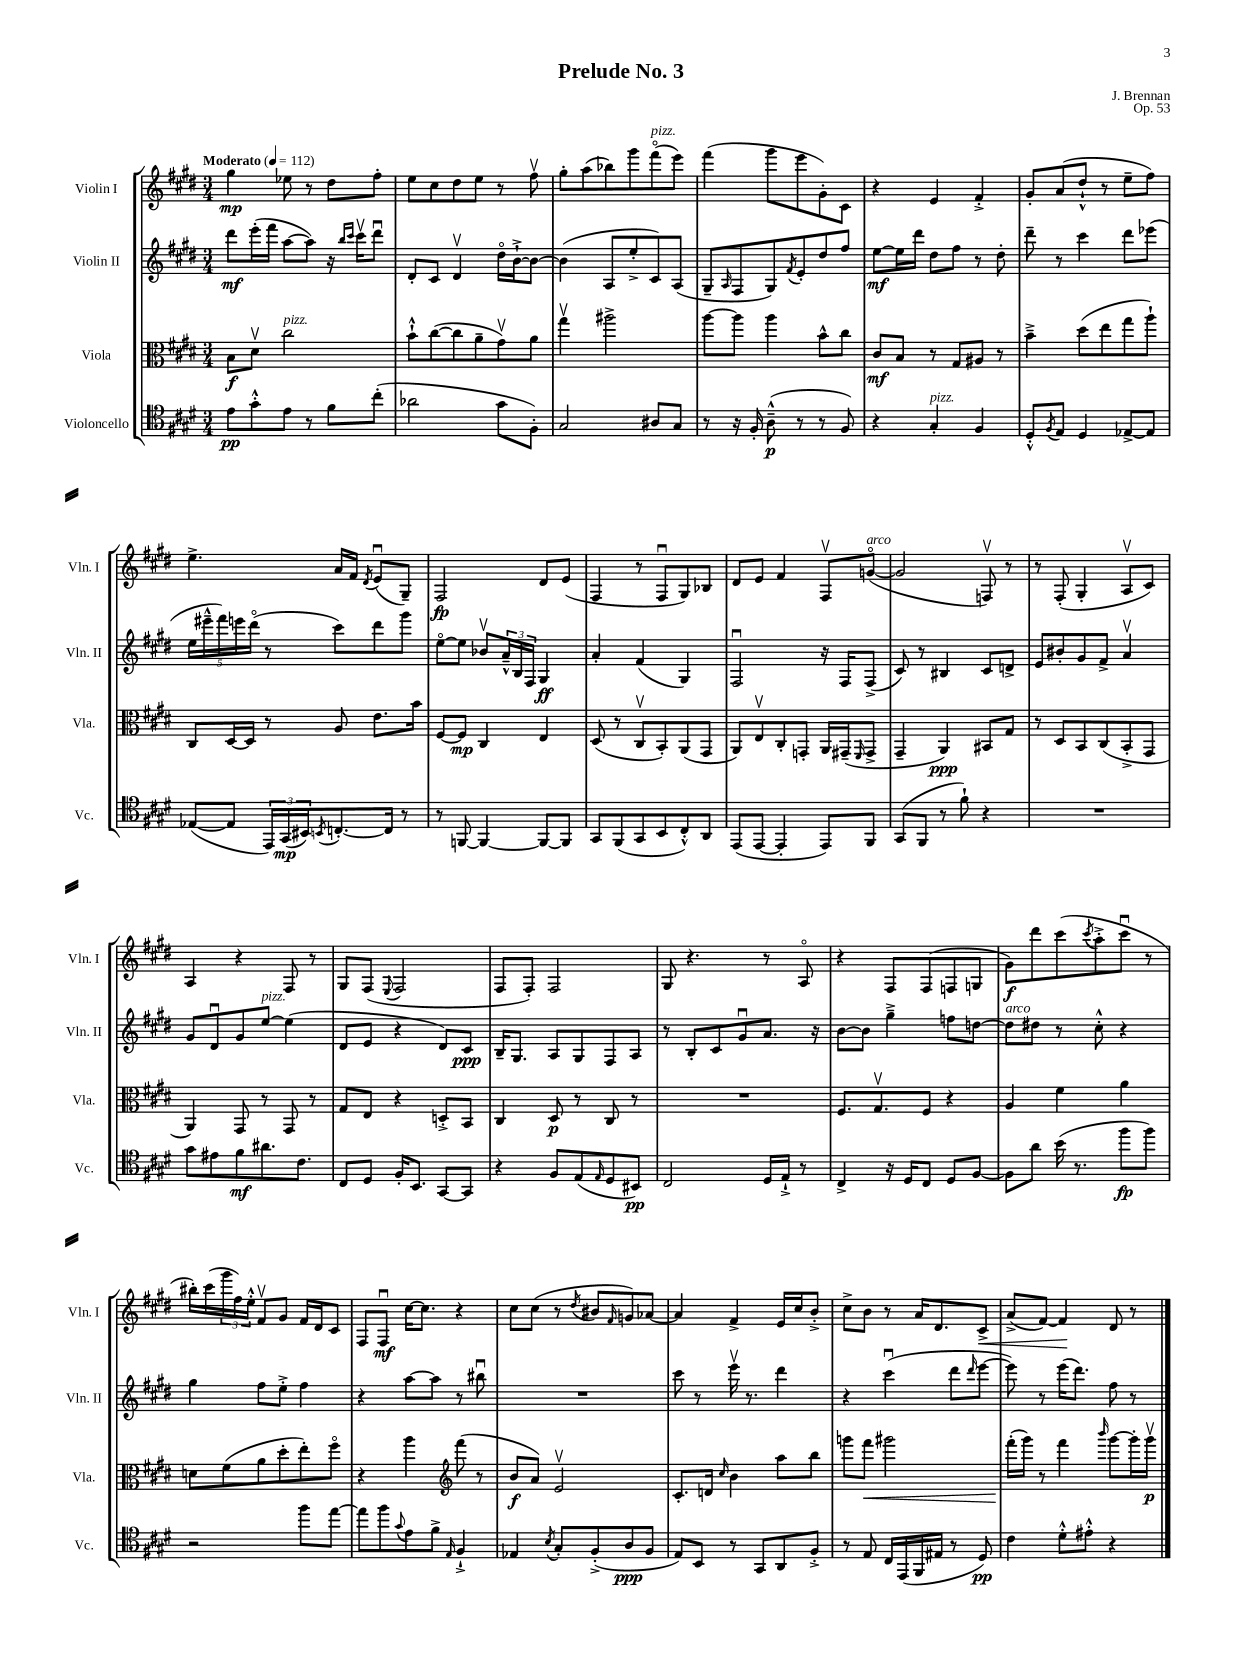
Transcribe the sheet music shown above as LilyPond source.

\header { title = "Prelude No. 3" composer = "J. Brennan" opus = "Op. 53" }
<<
\new StaffGroup <<
\new Staff = "s0" \with { instrumentName = "Violin I" shortInstrumentName = "Vln. I" } {
    \clef treble \key e \major \numericTimeSignature \time 3/4 \tempo "Moderato" 4 = 112
    gis''4\mp ees''8 r8 dis''8 fis''8-. |
    e''8 cis''8 dis''8 e''8 r8 fis''8\upbow |
    gis''8-. a''8( bes''8) gis'''8 fis'''8\flageolet^\markup { \italic "pizz." }( e'''8) |
    fis'''4( gis'''8 e'''8 gis'8-.) cis'8 |
    r4 e'4 fis'4-.-> |
    gis'8-. a'8( dis''8-!-^ r8 e''8-- fis''8) |
    e''4.-> a'16 fis'16 \acciaccatura { dis'8 } e'8\downbow( gis8--) |
    fis2\fp dis'8 e'8( |
    fis4 r8 fis8\downbow gis8) bes8 |
    dis'8 e'8 fis'4 fis8\upbow g'8~\flageolet^\markup { \italic "arco" }( |
    g'2 f8\upbow) r8 |
    r8 fis8-.( gis4-. a8\upbow cis'8) |
    a4 r4 fis8 r8 |
    gis8 fis8( \appoggiatura { e8 } fis2 |
    fis8 fis8-.) fis2 |
    gis8 r4. r8 a8\flageolet |
    r4 fis8 fis8( f8 g8 |
    gis'8\f) dis'''8 cis'''8( \acciaccatura { cis'''8 } a''8-.-> cis'''8\downbow r8 |
    bis''16-.) cis'''16( \tuplet 3/2 { gis'''16 fis''16) e''16-.-^ } fis'8\upbow gis'8 fis'16 dis'16 cis'8 |
    fis8 fis8\downbow\mf cis''16~ cis''8. r4 |
    cis''8 cis''8( r8 \acciaccatura { dis''8 } bis'8 \grace { fis'16 } g'8) aes'8~ |
    aes'4 fis'4-> e'16 cis''16 b'8-.-> |
    cis''8-> b'8 r8 a'16 dis'8. cis'8->\< |
    a'8->( fis'8~) fis'4\! dis'8 r8 \bar "|." |
}
\new Staff = "s1" \with { instrumentName = "Violin II" shortInstrumentName = "Vln. II" } {
    \clef treble \key e \major \numericTimeSignature \time 3/4
    dis'''8\mf e'''16-.( fis'''16 a''8~ a''8) r16 \grace { b''16 cis'''16 } cis'''16\upbow dis'''8\downbow |
    dis'8-. cis'8 dis'4\upbow dis''16\flageolet b'16~-!-> b'8~ |
    b'4( a8 e''8-.-> cis'8) a8( |
    gis8-- \grace { a16 } fis8 gis8) \acciaccatura { fis'8 } e'8-. dis''8 fis''8 |
    e''8~\mf e''16 dis'''16 dis''8 fis''8 r8 dis''8-. |
    dis'''8-- r8 cis'''4 dis'''8 ees'''8( |
    \tuplet 5/4 { e''16 eis'''16---^ fis'''16) e'''16 dis'''16\flageolet( } r8 cis'''8) dis'''8 gis'''8 |
    e''8~\flageolet e''8 bes'8\upbow \tuplet 3/2 { a'16---^ b16 fis16 } gis4\ff |
    a'4-. fis'4( gis4) |
    fis2\downbow r16 fis16 fis8->( |
    cis'8) r8 bis4 cis'8 d'8-> |
    e'8 bis'8-. gis'8 fis'8-> a'4\upbow |
    gis'8 dis'8\downbow gis'8 e''8~^\markup { \italic "pizz." } e''4( |
    dis'8 e'8 r4 dis'8) cis'8\ppp |
    b16-- gis8. a8 gis8 fis8 a8 |
    r8 b8-. cis'8 gis'8\downbow a'8. r16 |
    b'8~ b'8 gis''4---> f''8 d''8~ |
    d''8^\markup { \italic "arco" } dis''8 r8 cis''8-.-^ r4 |
    gis''4 fis''8 e''8-.-> fis''4 |
    r4 a''8~ a''8 r8 bis''8\downbow |
    R2. |
    cis'''8 r8 e'''16\upbow r8. dis'''4 |
    r4 cis'''4\downbow( dis'''8 \grace { dis'''16 } e'''8~ |
    e'''8) r8 e'''16( dis'''8.) fis''8 r8 \bar "|." |
}
\new Staff = "s2" \with { instrumentName = "Viola" shortInstrumentName = "Vla." } {
    \clef alto \key e \major \numericTimeSignature \time 3/4
    b8\f dis'8\upbow cis''2^\markup { \italic "pizz." } |
    b'8-!-^ cis''8~( cis''8 a'8-- gis'8\upbow) a'8 |
    gis''4\upbow ais''2-> |
    a''8~ a''8 a''4 b'8-^ cis''8 |
    cis'8\mf b8 r8 gis8 ais8 r8 |
    b'4---> dis''8( e''8 gis''8 a''8-!) |
    cis8 dis16~ dis16 r8 a8 e'8. b'16 |
    fis8~ fis8\mp cis4 e4 |
    dis8( r8 cis8\upbow b,8-.) a,8( gis,8 |
    a,8) e8\upbow cis8-. g,8-. a,16 gis,16--( \grace { fis,16 } gis,8-> |
    gis,4-- a,4\ppp) bis,8 gis8 |
    r8 dis8 b,8 cis8( b,8-.-> gis,8 |
    a,4) gis,8 r8 gis,8 r8 |
    gis8 e8 r4 d8-.-> b,8 |
    cis4 dis8\p r8 cis8 r8 |
    R2. |
    fis8. gis8.\upbow fis8 r4 |
    a4 fis'4 a'4 |
    d'8 fis'8( a'8 dis''8-. e''8-.) fis''8\flageolet |
    r4 a''4 \clef treble fis'''8( r8 |
    b'8\f a'8) e'2\upbow |
    cis'8.-. d'16 \grace { cis''16 } b'4 a''8 b''8 |
    g'''8 fis'''8\< gis'''2 |
    fis'''16-.\!( gis'''16) r8 fis'''4 \grace { b'''16 } gis'''8~ gis'''16-. gis'''16\upbow\p \bar "|." |
}
\new Staff = "s3" \with { instrumentName = "Violoncello" shortInstrumentName = "Vc." } {
    \clef tenor \key e \major \numericTimeSignature \time 3/4
    e'8\pp gis'8-.-^ e'8 r8 fis'8 cis''8-.( |
    aes'2 gis'8 fis8-.) |
    gis2 ais8 gis8 |
    r8 r16 fis16-. a8---^\p( r8 r8 fis8) |
    r4 gis4-.^\markup { \italic "pizz." } fis4 |
    dis8-.-^ \acciaccatura { fis8 } e8 dis4 ees8~-> ees8 |
    ees8~( ees8 \tuplet 3/2 { e,16) gis,16\mp( bis,16) } \acciaccatura { b,8 } c8.~-. c16 r8 |
    r8 f,8~ f,4~ f,8~ f,8 |
    gis,8 fis,8( gis,8 b,8 cis8-.-^) a,8 |
    e,8( e,8~ e,4-. e,8) fis,8 |
    gis,8( fis,8 r8 fis'8-!) r4 |
    R2. |
    gis'8 eis'8 fis'8\mf ais'8. cis'8. |
    cis8 dis8 fis16-. b,8. gis,8~ gis,8 |
    r4 fis8 e8( \grace { e16 } dis8 bis,8\pp) |
    cis2 dis16 e16-!-> r8 |
    cis4-> r16 dis16 cis8 dis8 fis8~ |
    fis8 a'8 b'16( r8. fis''8\fp fis''8) |
    r2 fis''8 e''8~ |
    e''8 fis''8 \appoggiatura { gis'8 } e'8 fis'8-> \grace { e16 } fis4-!-> |
    ees4 \acciaccatura { b8 } gis8-. fis8-.->( a8\ppp fis8 |
    e8) b,8 r8 gis,8 a,8 fis8-.-> |
    r8 e8 cis16 e,16( fis,16 eis16 r8 dis8\pp) |
    cis'4 dis'8-.-^ eis'8-.-^ r4 \bar "|." |
}
>>
>>
\layout { \context { \Score \remove "Bar_number_engraver" } }
